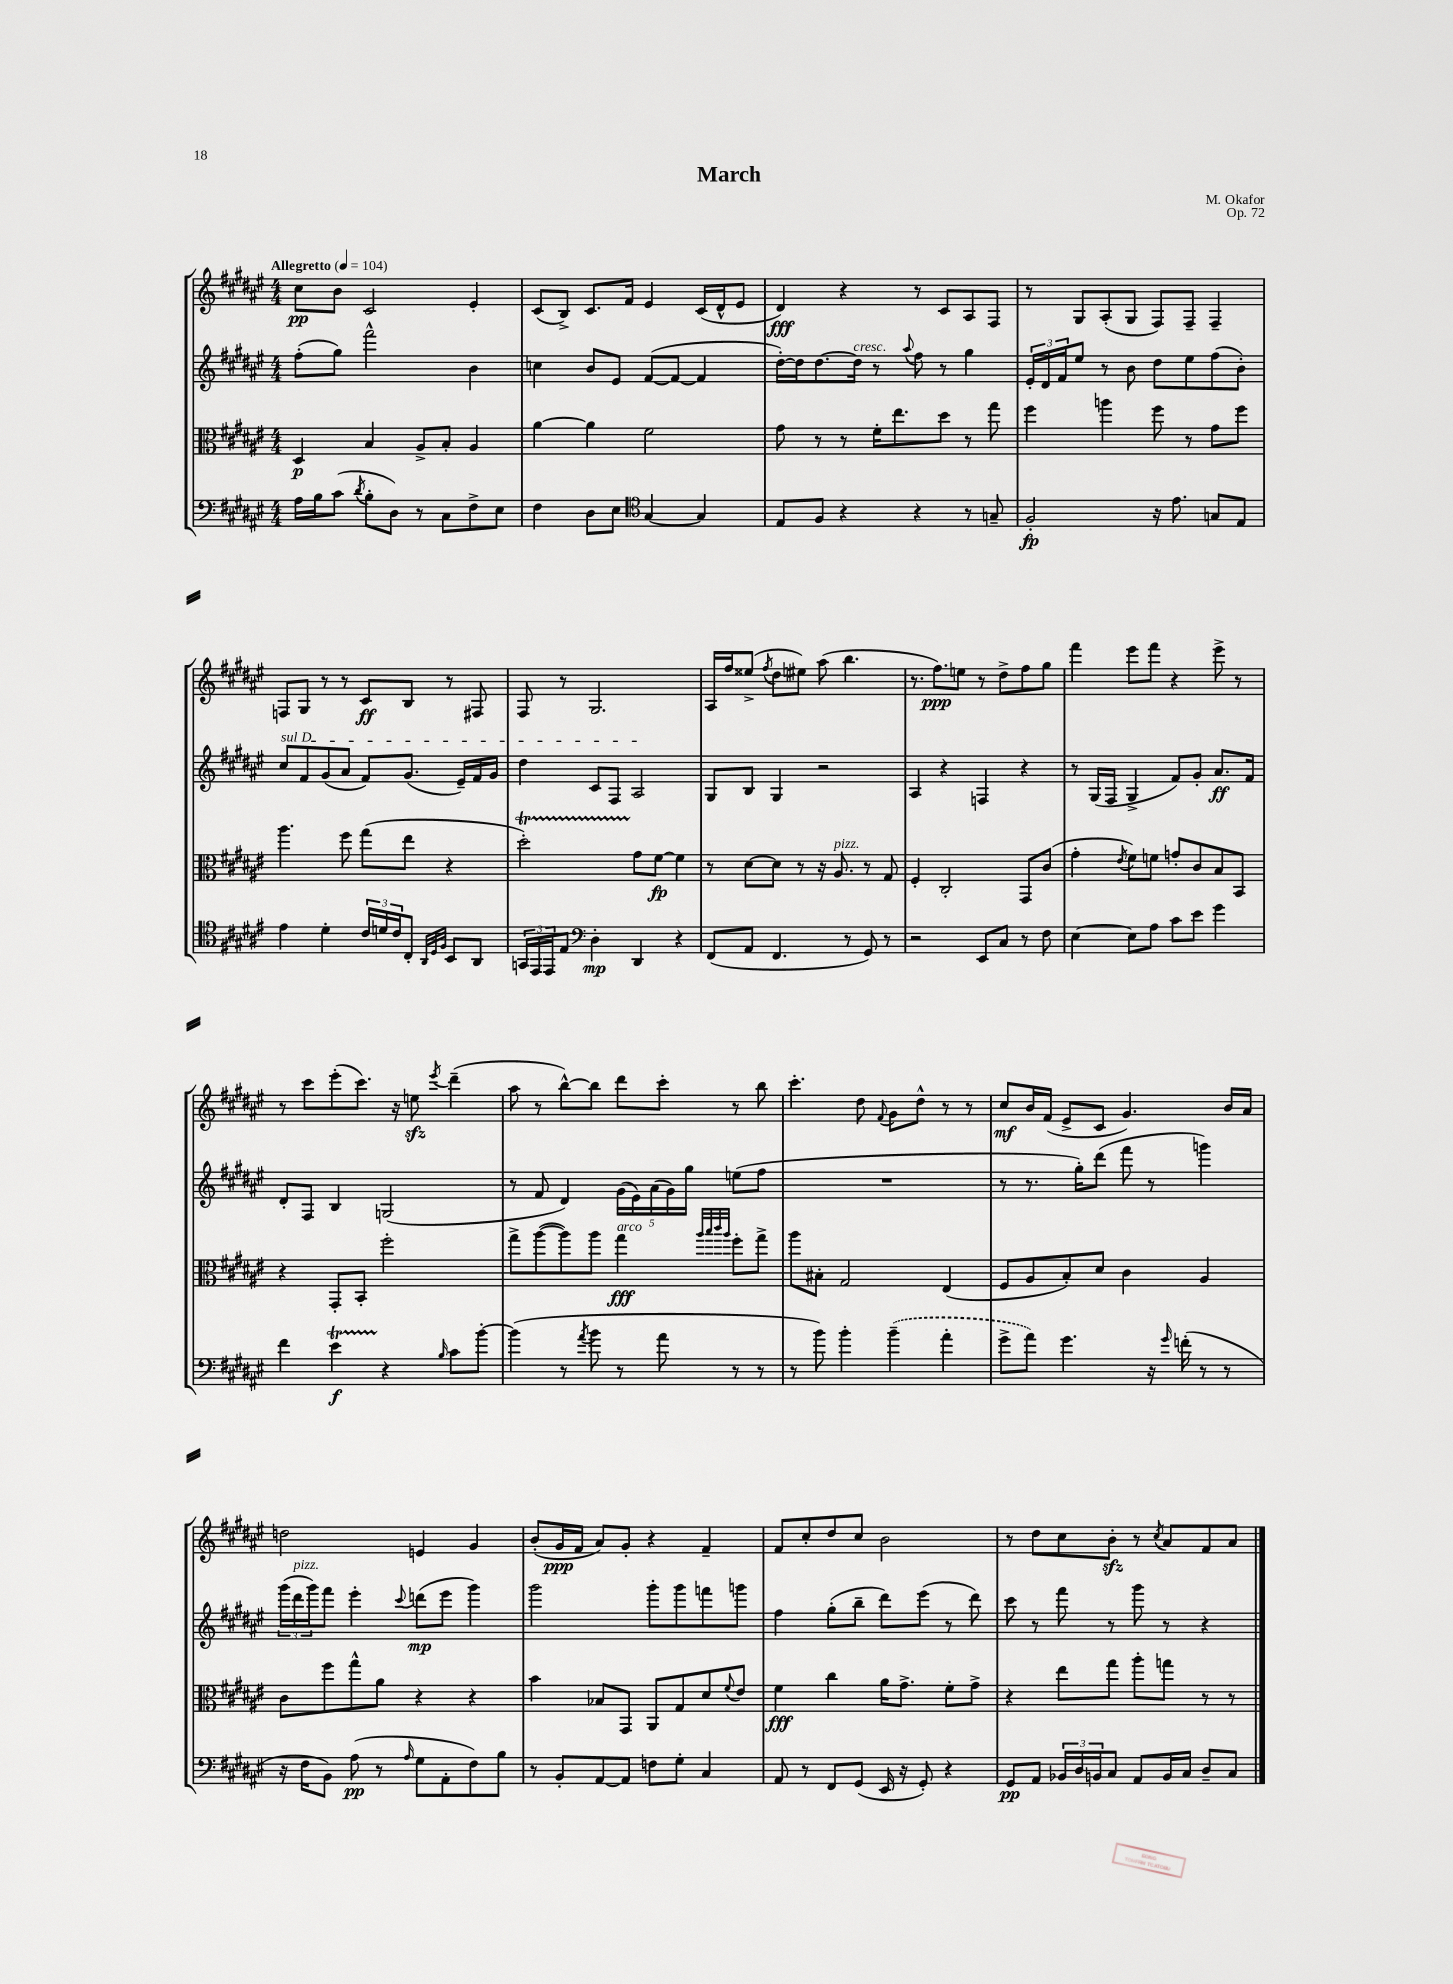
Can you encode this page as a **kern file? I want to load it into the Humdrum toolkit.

**kern	**kern	**kern	**kern
*staff4	*staff3	*staff2	*staff1
*clefF4	*clefC3	*clefG2	*clefG2
*k[f#c#g#d#a#e#]	*k[f#c#g#d#a#e#]	*k[f#c#g#d#a#e#]	*k[f#c#g#d#a#e#]
*M4/4	*M4/4	*M4/4	*M4/4
*MM104	*MM104	*MM104	*MM104
16A#\LL	4D#/	(8ff#'\L	8cc#\L
16B\J	.	.	.
(8c#\J	.	8gg#\J)	8b\J
8qd#/	.	.	.
8B'\L	4B/	2fff#^^\	2c#/
8D#\J)	.	.	.
8r	8A#^/L	.	.
8C#\L	8B'/J	.	.
8F#^\	4A#/	4b\	4e#'/
8E#\J	.	.	.
=	=	=	=
4F#\	[4a#\	4cc\	(8c#/L
.	.	.	8B^/J)
8D#\L	4a#\]	8b/L	8.c#/L
8E#\J	.	8e#/J	.
.	.	.	16f#/Jk
*clefC4	*	*	*
[4G#/	2f#\	([8f#/L	4e#/
.	.	8f#/_J	.
4G#/]	.	4f#/]	(16c#/LL
.	.	.	16d#^^/J
.	.	.	8e#/J
=	=	=	=
8E#/L	8g#\	[16dd#'\LL)	4d#/)
.	.	16dd#\]J	.
8F#/J	8r	[8.dd#\	.
4r	8r	.	4r
.	.	16dd#\]Jk	.
.	16f#'\LK	8r	.
.	8.ee#\	.	.
.	.	8qqaa#/	.
4r	.	8ff#\	8r
.	8dd#\J	8r	8c#/L
8r	8r	4gg#\	8A#/
8G~/	8gg#\	.	8F#/J
=	=	=	=
2F#'/	4ff#\	24e#'/LL	8r
.	.	24d#/	.
.	.	24f#/J	.
.	.	8ee#/J	8G#/L
.	4aa\	8r	(8A#'/
.	.	8b\	8G#/J
16r	8ff#\	8dd#\L	8F#/L)
8.e#\	.	.	.
.	8r	8ee#\	8F#~/J
8G/L	8g#\L	(8ff#\	4F#~/
8E#/J	8ff#\J	8b'\J)	.
=	=	=	=
4e#\	4.aa#\	8cc#/L	8F/L
.	.	8f#/	8G#/J
4d#'\	.	(8g#/	8r
.	8ff#\	8a#/J	8r
24c#/LL	(8gg#\L	8f#/L)	8c#/L
24d/	.	.	.
24c#/J	.	.	.
8C#'/J	8ee#\J	(8.g#/J	8B/J
32qqAA#/LLL	.	.	.
32qqD#/	.	.	.
32qqF#/JJJ	.	.	.
8BB/L	4r	.	8r
.	.	16e#~/LL)	.
8AA#/J	.	16f#/	8F#/
.	.	16g#/JJ	.
=	=	=	=
24GG/LL	2dd#'\)	4dd#\	8F#/
24EE#/	.	.	.
24EE#/J	.	.	.
8E#/J	.	.	8r
*clefF4	*	*	*
4D#'\	.	8c#/L	2.G#/
.	.	8F#/J	.
4DD#/	8g#\L	2A#/	.
.	[8f#\J	.	.
4r	4f#\]	.	.
=	=	=	=
(8FF#/L	8r	8G#/L	16A#/LL
.	.	.	16ff#/J
8AA#/J	[8d#\L	8B/J	(8ee##^/J
.	.	.	8qff#/
4.FF#/	8d#\]J	4G#/	8dd#\L
.	8r	.	8ee#\J)
.	16r	2r	(8aa#\
.	8.A#/	.	.
8r	.	.	4.bb\
8GG#/)	8r	.	.
8r	8G#/	.	.
=	=	=	=
2r	4F#'/	4A#/	8.r
.	.	.	8.ff#\L)
.	2C#'/	4r	.
.	.	.	8ee\J
8EE#/L	.	4F/	8r
8C#/J	.	.	8dd#^\L
8r	8GG#/L	4r	8ff#\
8F#\	(8c#/J	.	8gg#\J
=	=	=	=
[4E#\	4g#'\	8r	4fff#\
.	.	(16G#/LL	.
.	.	16F#/JJ	.
.	8qe#/	.	.
8E#\]L	8f#\L)	4G#^/	8eee#\L
8A#\J	8f\J	.	8fff#\J
8c#\L	8g'/L	8f#/L)	4r
8e#\J	8c#/	8g#'/J	.
4g#\	8B/	8.a#/L	8eee#^\
.	8BB/J	.	8r
.	.	16f#/Jk	.
=	=	=	=
4f#\	4r	8d#'/L	8r
.	.	8F#/J	8ccc#\L
4e#\	8GG#'/L	4B/	(8eee#'\
.	8BB'/J	.	8.ccc#\J)
4r	2ff#'\	(2G/	.
.	.	.	16r
.	.	.	8ee\
16qqB/	.	.	8qeee#/
8c#\L	.	.	(4ddd#~\
[8b'\J	.	.	.
=	=	=	=
(4b\]	8gg#^\L	8r	8aa#\
.	([8aa#\	8f#/	8r
8r	8aa#\])	4d#/)	[8bb^^\L)
8qa#/	.	.	.
8b\	8aa#\J	.	8bb\]J
8r	4gg#\	(20g#\LL	8ddd#\L
.	.	20e#\)	.
.	.	(20a#\	.
8a#\	.	.	8ccc#'\J
.	.	20g#\)	.
.	.	20gg#\JJ	.
.	32qqaa#/LLL	.	.
.	32qqbb/	.	.
.	32qqccc#/	.	.
.	32qqaa#/JJJ	.	.
8r	8ff#'\L	(8ee\L	8r
8r	8gg#^\J	8ff#\J	8bb\
=	=	=	=
8r	8aa#\L	1r	4.ccc#'\
8b\)	8B#'\J	.	.
4b'\	2G#/	.	.
.	.	.	8dd#\
.	.	.	8qqf#/
(4b~\	.	.	8g#\L
.	.	.	8dd#^^\J
4a#'\	(4E#/	.	8r
.	.	.	8r
=	=	=	=
8g#^\L	8F#/L	8r	8cc#/L
8a#\J)	8A#/	8.r	16b/L
.	.	.	(16f#/JJ
4.g#\	8B'/)	.	8e#^/L
.	.	16gg#'\LK)	.
.	8d#/J	(8ddd#\J	8c#/J
.	4c#\	8fff#\	4.g#/)
16r	.	8r	.
16qqg#/	.	.	.
(16f'\	.	.	.
8r	4A#/	4ggg\)	.
8r	.	.	16b/LL
.	.	.	16a#/JJ
=	=	=	=
16r	8c#\L	(24ggg#\LL	2dd\
.	.	24ddd#\	.
16F#\LK	.	.	.
.	.	24ggg#\J)	.
8BB\J)	8ff#\	8fff#\J	.
(8A#\	8gg#^^\	4eee#'\	.
8r	8a#\J	.	.
16qqA#/	.	8qqccc#/	.
8G#\L	4r	(8ddd\L	4e/
8AA#'\	.	8eee#\J	.
8F#\)	4r	4ggg#\)	4g#/
8B\J	.	.	.
=	=	=	=
8r	4b\	2ggg#\	(8b'/L
8BB'/L	.	.	16g#/L
.	.	.	16f#/JJ
[8AA#/	8B-/L	.	8a#/L)
8AA#/]J	8GG#/J	.	8g#'/J
8F\L	8AA#/L	8ggg#'\L	4r
8G#'\J	8G#/	8ggg#\	.
4C#/	8d#/	8fff\	4f#~/
.	8qqf#/	.	.
.	8e#/J	8ggg\J	.
=	=	=	=
8AA#/	4f#\	4ff#\	8f#/L
8r	.	.	8cc#'/
8FF#/L	4cc#\	(8gg#'\L	8dd#/
(8GG#/J	.	8bb~\J	8cc#/J
16EE#/	16a#\LK	8ddd#\L)	2b\
16r	8.g#^\J	.	.
8GG#'/)	.	(8eee#\J	.
4r	8f#'\L	8r	.
.	8g#^\J	8ddd#\)	.
=	=	=	=
8GG#/L	4r	8ccc#\	8r
8AA#/J	.	8r	8dd#\L
24BB-/LL	8ee#\L	8fff#\	8cc#\
24D#/	.	.	.
24BB/J	.	.	.
8C#/J	8gg#\J	8r	8b'\J
8AA#/L	8aa#'\L	8ggg#\	8r
.	.	.	8qcc#/
16BB/L	8gg\J	8r	8a#/L
16C#/JJ	.	.	.
8D#~/L	8r	4r	8f#/
8C#/J	8r	.	8a#/J
==	==	==	==
*-	*-	*-	*-
